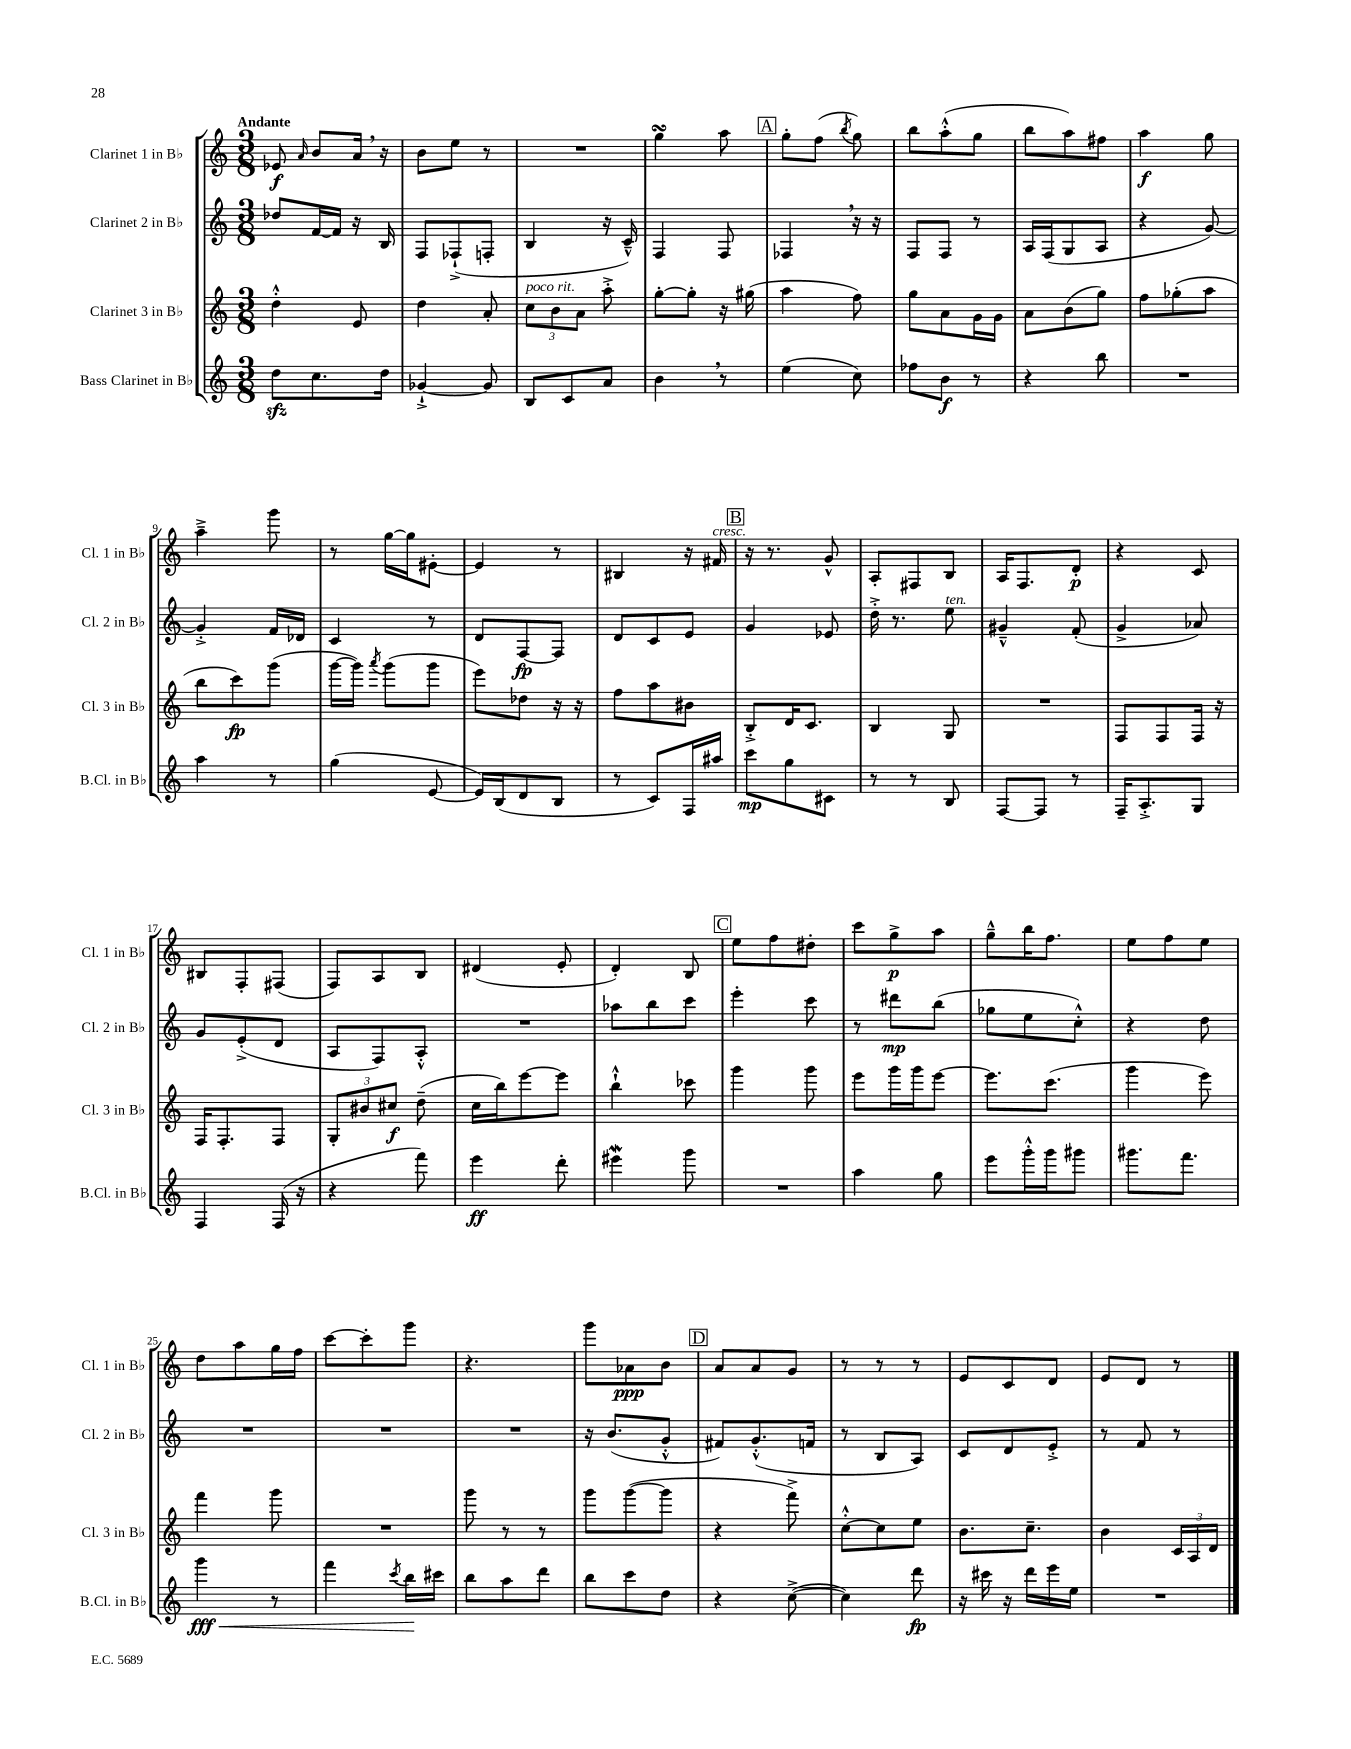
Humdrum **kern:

**kern	**dynam	**kern	**dynam	**kern	**dynam	**kern	**dynam
*part4	*part4	*part3	*part3	*part2	*part2	*part1	*part1
*staff4	*staff4	*staff3	*staff3	*staff2	*staff2	*staff1	*staff1
*I"Bass Clarinet in B♭	*	*I"Clarinet 3 in B♭	*	*I"Clarinet 2 in B♭	*	*I"Clarinet 1 in B♭	*
*I'B.Cl. in B♭	*	*I'Cl. 3 in B♭	*	*I'Cl. 2 in B♭	*	*I'Cl. 1 in B♭	*
*clefG2	*	*clefG2	*	*clefG2	*	*clefG2	*
*k[]	*	*k[]	*	*k[]	*	*k[]	*
*M3/8	*	*M3/8	*	*M3/8	*	*M3/8	*
=1	=1	=1	=1	=1	=1	=1	=1
!	!	!	!	!	!	!LO:TX:a:B:t=Andante	!
8ddzz\L	.	4dd'^^\	.	8dd-X/L	.	8e-X/	f
.	.	.	.	.	.	16qqa/	.
8.cc\	.	.	.	[16f/L	.	8b/L	.
.	.	.	.	16f/JJ]	.	.	.
.	.	8e/	.	16r	.	16a,/Jk	.
16dd\Jk	.	.	.	16B/	.	16r	.
=2	=2	=2	=2	=2	=2	=2	=2
[4g-X`^/	.	4dd\	.	8F/L	.	8b\L	.
.	.	.	.	(8F-X`^/	.	8ee\J	.
8g-/]	.	8a'/	.	8Fn'/J	.	8r	.
=3	=3	=3	=3	=3	=3	=3	=3
!	!	!LO:TX:a:i:t=poco rit.	!	!	!	!	!
8B/L	.	12cc\L	.	4B/	.	4.r	.
.	.	12b\	.	.	.	.	.
8c/	.	.	.	.	.	.	.
.	.	12a\J	.	.	.	.	.
8a/J	.	8aa'^\	.	16r	.	.	.
.	.	.	.	16c~^^/)	.	.	.
=4	=4	=4	=4	=4	=4	=4	=4
4b,\	.	[8gg'\L	.	4F/	.	4ggsSSS\	.
.	.	8gg'\J]	.	.	.	.	.
8r	.	16r	.	8F/	.	8aa\	.
.	.	(16gg#X\	.	.	.	.	.
!!LO:REH:place=s1:t=A
=5	=5	=5	=5	=5	=5	=5	=5
(4ee\	.	4aa\	.	4F-X,/	.	8gg'\L	.
.	.	.	.	.	.	(8ff\J	.
.	.	.	.	.	.	8qbb/	.
8cc\)	.	8ff\)	.	16r	.	8gg\)	.
.	.	.	.	16r	.	.	.
=6	=6	=6	=6	=6	=6	=6	=6
8ff-X\L	.	8gg\L	.	8F/L	.	8bb\L	.
8b\J	f	8a\	.	8F/J	.	(8aa'^^\	.
8r	.	16g\L	.	8r	.	8gg\J	.
.	.	16g\JJ	.	.	.	.	.
=7	=7	=7	=7	=7	=7	=7	=7
4r	.	8a\L	.	16A/LL	.	8bb\L	.
.	.	.	.	(16F/J	.	.	.
.	.	(8b\	.	8G/	.	8aa\)	.
8bb\	.	8gg\J)	.	8A/J	.	8ff#X\J	.
=8	=8	=8	=8	=8	=8	=8	=8
4.r	.	8ff\L	.	4r	.	4aa\	f
.	.	(8gg-X'\	.	.	.	.	.
.	.	8aa\J	.	[8g/)	.	8gg\	.
!!LO:LB:g=z
=9	=9	=9	=9	=9	=9	=9	=9
4aa\	.	8bb\L	.	4g'^/]	.	4aa~^\	.
.	.	8ccc\)	fp	.	.	.	.
8r	.	(8ggg\J	.	16f/LL	.	8ggg\	.
.	.	.	.	16d-X/JJ	.	.	.
=10	=10	=10	=10	=10	=10	=10	=10
(4gg\	.	[16ggg\LL	.	4c/	.	8r	.
.	.	16ggg\JJ])	.	.	.	.	.
.	.	8qaaa/	.	.	.	.	.
.	.	(8ggg\L	.	.	.	[16gg\LL	.
.	.	.	.	.	.	16gg\J]	.
[8e/	.	8ggg\J	.	8r	.	[8e#X'\J	.
=11	=11	=11	=11	=11	=11	=11	=11
16e/LL])	.	8eee\L)	.	8d/L	.	4e#/]	.
(16B/J	.	.	.	.	.	.	.
8d/	.	8dd-X\J	.	[8F/	fp	.	.
8B/J	.	16r	.	8F/J]	.	8r	.
.	.	16r	.	.	.	.	.
=12	=12	=12	=12	=12	=12	=12	=12
8r	.	8ff\L	.	8d/L	.	4B#X/	.
8c/L)	.	8aa\	.	8c/	.	.	.
16F/L	.	8b#X\J	.	8e/J	.	16r	.
!	!	!	!	!	!	!LO:TX:a:i:t=cresc.	!
16aa#X/JJ	.	.	.	.	.	16f#X/	.
!!LO:REH:place=s1:t=B
=13	=13	=13	=13	=13	=13	=13	=13
8ccc\L	mp	8B'^/L	.	4g/	.	16r	.
.	.	.	.	.	.	8.r	.
8gg\	.	16d/K	.	.	.	.	.
.	.	8.c/J	.	.	.	.	.
8c#X\J	.	.	.	8e-X/	.	8g^^/	.
=14	=14	=14	=14	=14	=14	=14	=14
8r	.	4B/	.	16dd'^\	.	8A'/L	.
.	.	.	.	8.r	.	.	.
8r	.	.	.	.	.	8F#X/	.
!	!	!	!	!LO:TX:a:i:t=ten.	!	!	!
8B/	.	8G/	.	8ee\	.	8B/J	.
=15	=15	=15	=15	=15	=15	=15	=15
[8F/L	.	4.r	.	4g#X~^^/	.	16A/KL	.
.	.	.	.	.	.	8.F/	.
8F/J]	.	.	.	.	.	.	.
8r	.	.	.	(8f'/	.	8d'/J	p
=16	=16	=16	=16	=16	=16	=16	=16
16F~/KL	.	8F/L	.	4g^/	.	4r	.
8.A'^/	.	.	.	.	.	.	.
.	.	8F/	.	.	.	.	.
8G/J	.	16F/Jk	.	8a-X/)	.	8c/	.
.	.	16r	.	.	.	.	.
!!LO:LB:g=z
=17	=17	=17	=17	=17	=17	=17	=17
4F/	.	16F/KL	.	8g/L	.	8B#X/L	.
.	.	8.F'/	.	.	.	.	.
.	.	.	.	(8e'^/	.	8F'/	.
(16F/	.	8F/J	.	8d/J	.	(8F#X/J	.
16r	.	.	.	.	.	.	.
=18	=18	=18	=18	=18	=18	=18	=18
4r	.	12G'/L	.	8A/L	.	8F/L)	.
.	.	12b#X/	.	.	.	.	.
.	.	.	.	8F/)	.	8A/	.
.	.	12cc#X/J	f	.	.	.	.
8fff\)	.	(8dd~\	.	8A'^^/J	.	8B/J	.
=19	=19	=19	=19	=19	=19	=19	=19
4eee\	ff	16cc\LL	.	4.r	.	(4d#X/	.
.	.	16bb\J)	.	.	.	.	.
.	.	[8eee\	.	.	.	.	.
8ddd'\	.	8eee\J]	.	.	.	8e'/	.
=20	=20	=20	=20	=20	=20	=20	=20
4eee#XW\	.	4bb`^^\	.	8aa-X\L	.	4d'/)	.
.	.	.	.	8bb\	.	.	.
8ggg\	.	8ccc-X\	.	8ccc\J	.	8B/	.
!!LO:REH:place=s1:t=C
=21	=21	=21	=21	=21	=21	=21	=21
4.r	.	4ggg\	.	4eee'\	.	8ee\L	.
.	.	.	.	.	.	8ff\	.
.	.	8ggg\	.	8ccc\	.	8dd#X'\J	.
=22	=22	=22	=22	=22	=22	=22	=22
4aa\	.	8eee\L	.	8r	.	8ccc\L	.
.	.	16ggg\L	.	8ddd#X\L	mp	8gg^\	p
.	.	16ggg\J	.	.	.	.	.
8gg\	.	[8eee\J	.	(8bb\J	.	8aa\J	.
=23	=23	=23	=23	=23	=23	=23	=23
8eee\L	.	8.eee\L]	.	8gg-X\L	.	8gg~^^\L	.
16ggg'^^\L	.	.	.	8ee\	.	16bb\K	.
16ggg\J	.	(8.ccc\J	.	.	.	8.ff\J	.
8ggg#X\J	.	.	.	8cc'^^\J)	.	.	.
=24	=24	=24	=24	=24	=24	=24	=24
8.ggg#X\L	.	4ggg\	.	4r	.	8ee\L	.
.	.	.	.	.	.	8ff\	.
8.fff\J	.	.	.	.	.	.	.
.	.	8eee\)	.	8dd\	.	8ee\J	.
!!LO:LB:g=z
=25	=25	=25	=25	=25	=25	=25	=25
!	!LO:HP:b	!	!	!	!	!	!
4ggg\	< fff	4fff\	.	4.r	.	8dd\L	.
.	.	.	.	.	.	8aa\	.
8r	.	8ggg\	.	.	.	16gg\L	.
.	.	.	.	.	.	16ff\JJ	.
=26	=26	=26	=26	=26	=26	=26	=26
4fff\	.	4.r	.	4.r	.	[8ccc\L	.
.	.	.	.	.	.	8ccc'\]	.
8qccc/	.	.	.	.	.	.	.
16bb\LL	.	.	.	.	.	8ggg\J	.
16ccc#X\JJ	[	.	.	.	.	.	.
=27	=27	=27	=27	=27	=27	=27	=27
8bb\L	.	8ggg\	.	4.r	.	4.r	.
8aa\	.	8r	.	.	.	.	.
8ddd\J	.	8r	.	.	.	.	.
=28	=28	=28	=28	=28	=28	=28	=28
8bb\L	.	8ggg\L	.	16r	.	8ggg\L	.
.	.	.	.	(8.b/L	.	.	.
8ccc\	.	([8ggg\	.	.	.	8a-X\	ppp
8dd\J	.	8ggg\J]	.	8g'^^/J	.	8b\J	.
!!LO:REH:place=s1:t=D
=29	=29	=29	=29	=29	=29	=29	=29
4r	.	4r	.	8f#X/L)	.	8a/L	.
.	.	.	.	(8.g'^^/	.	8a/	.
([8cc^\	.	8fff^\)	.	.	.	8g/J	.
.	.	.	.	16fn/Jk	.	.	.
=30	=30	=30	=30	=30	=30	=30	=30
4cc\])	.	[8cc'^^\L	.	8r	.	8r	.
.	.	8cc\]	.	8B/L	.	8r	.
8ddd\	fp	8ee\J	.	8A/J)	.	8r	.
=31	=31	=31	=31	=31	=31	=31	=31
16r	.	8.b\L	.	8c/L	.	8e/L	.
16ccc#X\	.	.	.	.	.	.	.
16r	.	.	.	8d/	.	8c/	.
16ddd\LL	.	8.cc~\J	.	.	.	.	.
16eee\	.	.	.	8e'^/J	.	8d/J	.
16ee\JJ	.	.	.	.	.	.	.
=32	=32	=32	=32	=32	=32	=32	=32
4.r	.	4b\	.	8r	.	8e/L	.
.	.	.	.	8f/	.	8d/J	.
.	.	24c/LL	.	8r	.	8r	.
.	.	24A/	.	.	.	.	.
.	.	24d/JJ	.	.	.	.	.
==	==	==	==	==	==	==	==
*-	*-	*-	*-	*-	*-	*-	*-
